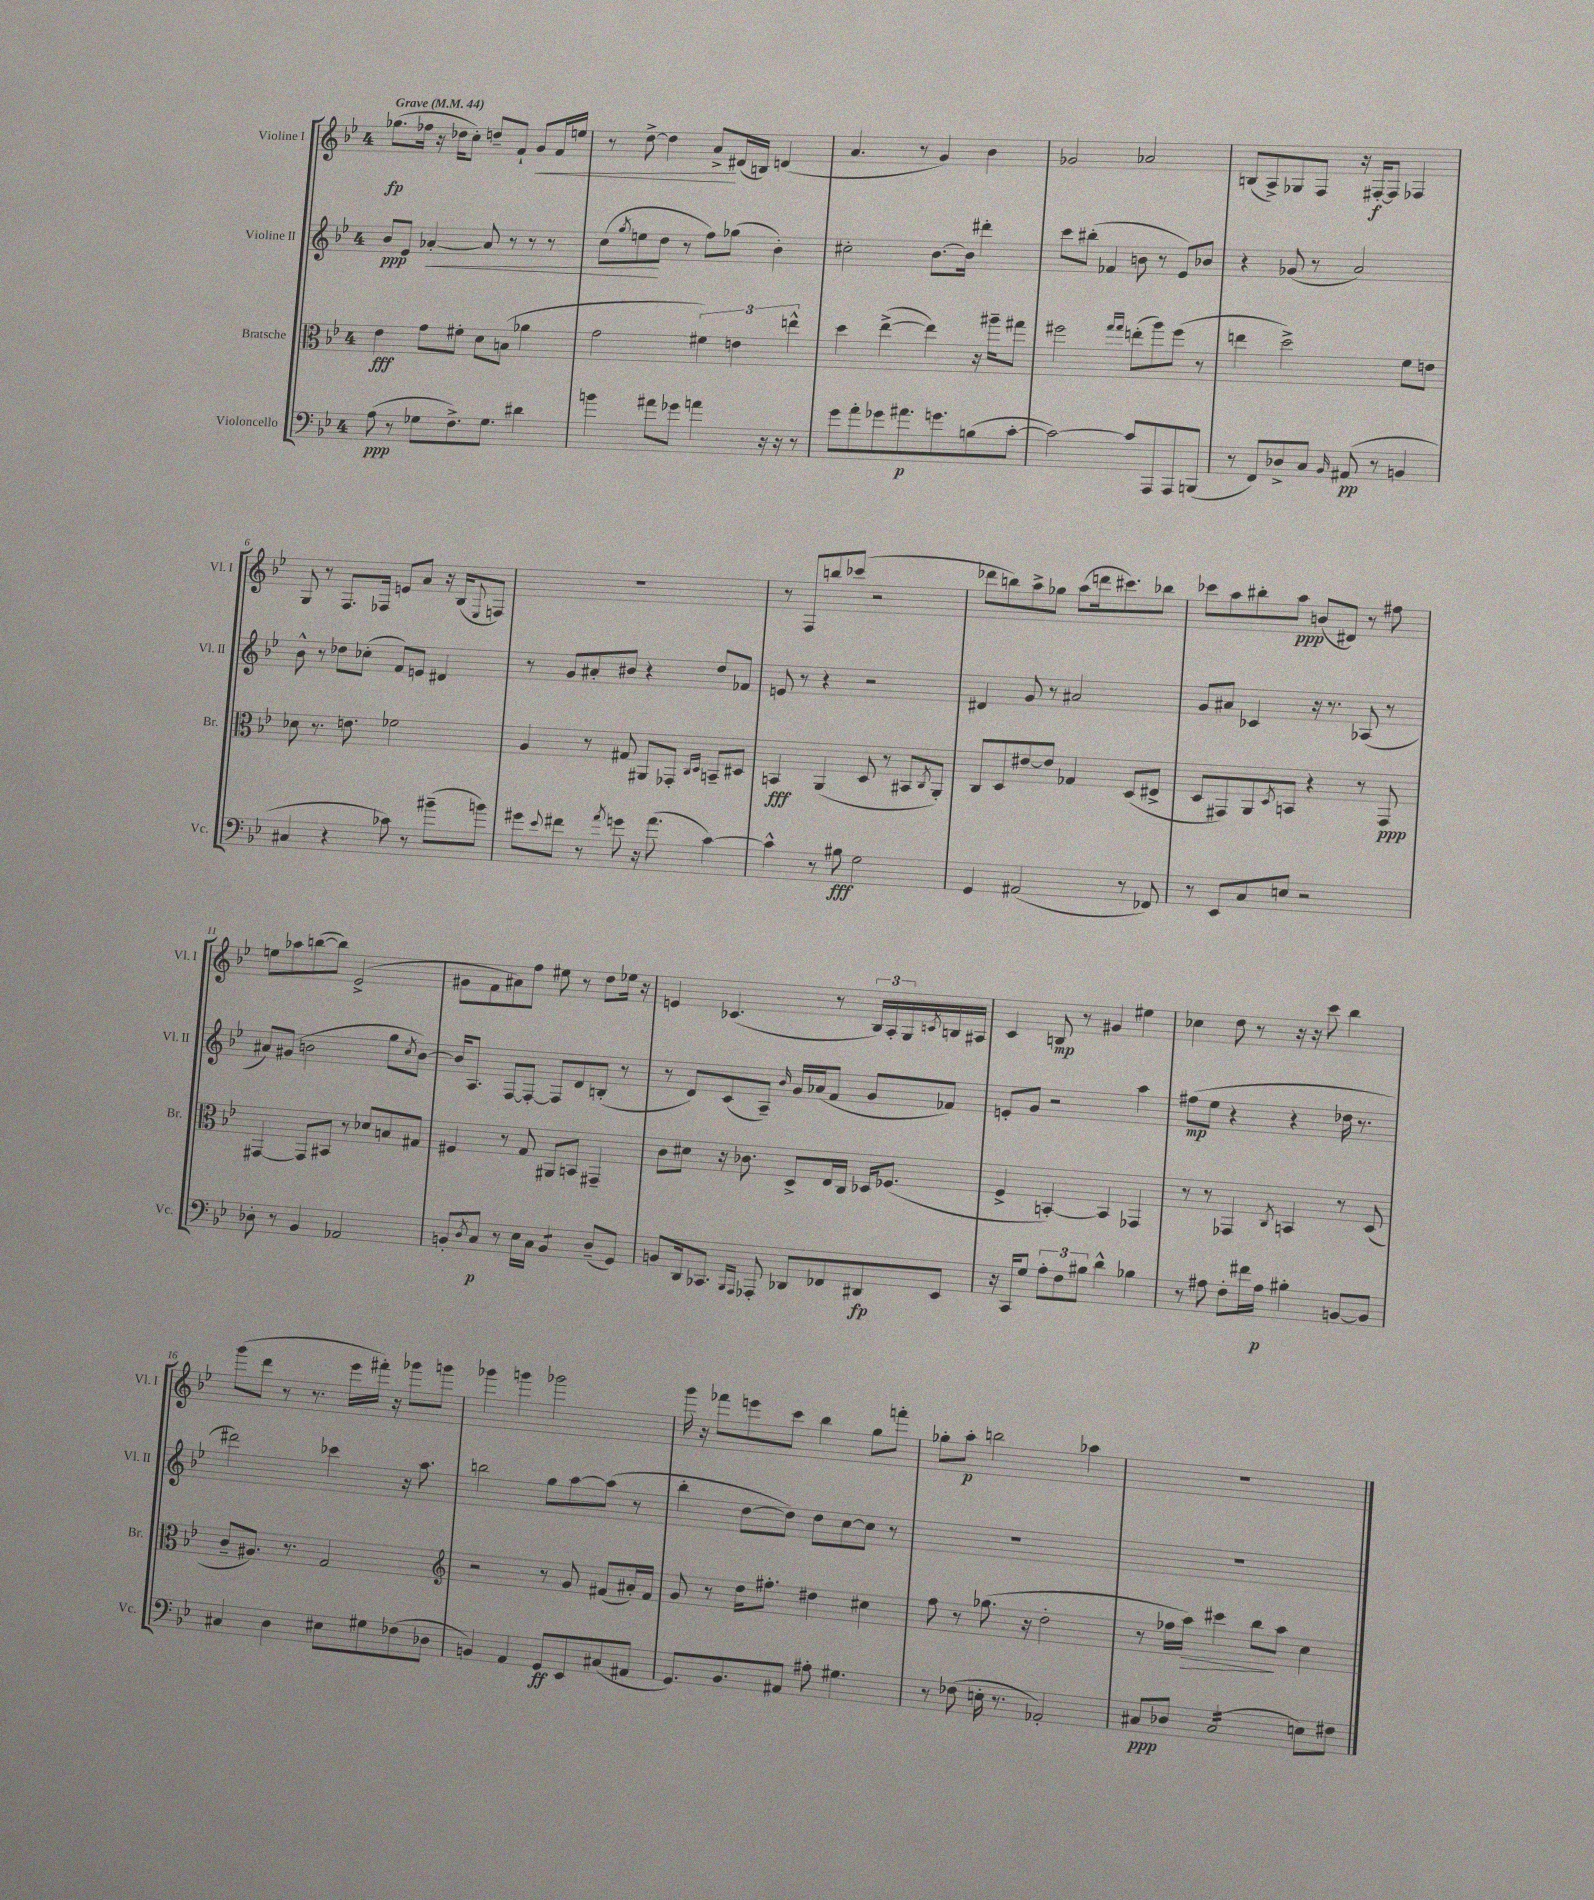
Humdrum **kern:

**kern	**kern	**kern	**kern
*staff4	*staff3	*staff2	*staff1
*clefF4	*clefC3	*clefG2	*clefG2
*k[b-e-]	*k[b-e-]	*k[b-e-]	*k[b-e-]
*M4/4	*M4/4	*M4/4	*M4/4
*MM44	*MM44	*MM44	*MM44
(8A	4e-	8b-	(8.gg-
8r	.	8e-	.
.	.	.	16ff-
8G-	8g	[4a-'	16r
.	.	.	16dd-
8.F^)	8f#'	.	8cc')
.	8d	8a-]	8dd~
8.G-	.	.	.
.	(8B	8r	8f`
4d#	4a-	8r	8g
.	.	8r	16f
.	.	.	16ee
=	=	=	=
4b	2g	(8cc	8r
.	.	8qgg	.
.	.	8ee	[8dd^
8a#	.	8dd	4dd]
8g-	.	8r	.
4a	6f#)	8ff)	8a^
.	.	(8gg-	(16d#
.	6e	.	.
.	.	.	16B)
16r	.	4b-')	(4d
16r	.	.	.
.	6ee^^	.	.
8r	.	.	.
=	=	=	=
8g	4dd	2cc#'	4.a
8a'	.	.	.
8g-	([4ee-^	.	.
8.a#	.	.	8r
.	4ee-])	[8.b-	4g)
8.g	.	.	.
.	.	16b-]	.
(8B	16r	4ddd#'	4b-
.	16aa#~	.	.
[8c'	8gg#	.	.
=	=	=	=
2c_)	2ff#	8ccc	2g-
.	.	(8bb#'	.
.	.	4f-	.
.	16qqgg	.	.
.	16qqgg	.	.
8c]	(8ee'	8b	2a-
8AAA	8aa)	8r	.
8AAA	(8ff#	8e-)	.
(8BBB	8r	8b-	.
=	=	=	=
8r	4ee	4r	(8B
8FF)	.	.	8A^)
8D-^	2dd^)	(8g-	8G-
8C	.	8r	8F
16qqBB-	.	.	.
(8AA#	.	2a)	16r
.	.	.	[16F#'
8r	.	.	8F#]
4BB	8f	.	4F-
.	8e	.	.
=	=	=	=
4C#	8d-	8b-^^	8G
.	8.r	8r	8r
4r	.	8dd-	8.F
.	8.e	.	.
.	.	(8cc-'	.
.	.	.	16F-
8c-)	2f-	8f)	8e
8r	.	8e	8a
(8b#~	.	4d#	16r
.	.	.	(16B-
.	.	.	8qqE-
8b)	.	.	8F)
=	=	=	=
8g#	4A	8r	1r
8qqe-	.	.	.
8f#	.	8g	.
8r	8r	8a#'	.
8qa	.	.	.
8g	8G#	8b#	.
16r	8AA#	4r	.
(8.a	.	.	.
.	8GG-'	.	.
.	16qqC	.	.
.	16qqD	.	.
[4c)	8BB~	8dd	.
.	8D#	8f-	.
=	=	=	=
4c^^]	4BB	8e	8r
.	.	8r	8F
8r	(4AA	4r	8bb
8B#	.	.	(8ccc-
2G	8D	2r	2r
.	8r	.	.
.	8BB#	.	.
.	8qC	.	.
.	8AA')	.	.
=	=	=	=
4GG	8C	4d#	8ddd-
.	8D	.	8bb)
(2AA#	[8e#	8g	8aa^
.	8e#]	8r	8gg-
.	4G-	2a#	(8aa
.	.	.	16ddd
.	.	.	8.ccc#)
8r	(8D	.	.
8FF-)	8E#^	.	8bb-
=	=	=	=
8r	8D	8g	8ccc-
8EE-	8GG#)	8a#	8aa
8C	8AA	4c-	8bb#'
.	8qD	.	.
8E	8BB	.	8aa
2r	4r	16r	(8b
.	.	8.r	.
.	.	.	8d#)
.	8r	(8A-	8r
.	8GG#	8r	8ff#
=	=	=	=
8D-'	[4GG#	8a#)	8ee
8r	.	(8g#	8aa-
4BB-	8GG#]	2b	([8bb
.	8BB#	.	8bb])
2AA-	8r	.	(2e-^
.	8d-	.	.
.	8B	8gg	.
.	.	8qcc	.
.	8G#	[8b)	.
=	=	=	=
8BB'	4F#	16b]	8g#
.	.	8.A	.
8qD	.	.	.
8C	.	.	8f
8r	8r	[8F	8a#)
16E-	8G	8F'_	8ff
16C	.	.	.
4BB	8AA#	8F]	8ee#
.	8BB	8d	8r
(8D~	4GG#~	(8B'	8dd
8GG)	.	8r	16ee-
.	.	.	16r
=	=	=	=
8BB	8c	8r	4e
16DD	8d#	8d)	.
8.CC-	.	.	.
.	16r	(8c	(4.c-
.	8.c-	.	.
16qqBBB-	.	.	.
16qqAAA	.	.	.
8AAA-'	.	8A~)	.
.	.	16qqb-	.
8DD-	8D^	16g	.
.	.	(16a-	.
8FF-	16E-	8f	8r
.	16C	.	.
8DD#	16D-	8g	24B-)
.	.	.	24A'
.	(8.F-	.	.
.	.	.	24G
.	.	.	8qc
8EE-	.	8f-)	16B
.	.	.	16A#
=	=	=	=
16r	4F^	8e'	4c
16CC	.	.	.
8G	.	8g	.
12A'	[4BB')	2r	8B
12F	.	.	.
.	.	.	8r
12B#	.	.	.
4d^^	4BB]	.	4g#
4B-	4GG-	4aa	4ee#
=	=	=	=
8r	8r	(8ff#	4cc-
8A#	8r	8ee-	.
8F'	4GG-	4r	8dd
16f#	.	.	8r
16A#	.	.	.
.	8qC	.	.
4B#'	4BB	4r	16r
.	.	.	16r
.	.	.	8ccc
[8BB	8r	16dd-	4bb-
.	.	8.r	.
8BB]	(8D	.	.
=	=	=	=
4C#	8c~	2ddd#)	(8ggg
.	8.A#)	.	8ddd
4D	.	.	8r
.	8.r	.	.
.	.	.	8.r
8E#	2G	4ccc-	.
.	.	.	16eee-
8G#	.	.	16fff#')
.	.	.	16r
(8F-	.	16r	8ggg-
.	.	8.aa	.
8D-	.	.	8ggg
=	=	=	=
*	*clefG2	*	*
4BB)	2r	2bb	4ggg-
4AA	.	.	4ggg
8GG	8r	8gg	2ggg-
8EE-	8g	[8aa	.
(8C#	(8f#	(8aa]	.
8AA#	16a#')	8r	.
.	16f#	.	.
=	=	=	=
8.GG)	8g	4bb-'	16ggg
.	.	.	16r
.	8r	.	8fff-
8.BB-	.	.	.
.	16dd	[8dd	8eee
.	8.ff#'	.	.
8AA#	.	8dd])	8ccc
8A#'	4dd#	8dd	4bb-
4.G#	.	[8cc	.
.	4cc#	8cc]	8gg
.	.	8r	8fff'
=	=	=	=
8r	8ff	1r	8gg-'
(8F-	8r	.	8aa'
16E'	(8.gg-	.	2bb
8.r	.	.	.
.	16r	.	.
2AA-')	2dd'	.	.
.	.	.	4aa-
=	=	=	=
8C#	8r	1r	1r
8D-	16ff-	.	.
.	16aa)	.	.
(2C#	4ccc#	.	.
.	8bb-	.	.
.	8aa	.	.
8E)	4cc	.	.
8F#	.	.	.
==	==	==	==
*-	*-	*-	*-
